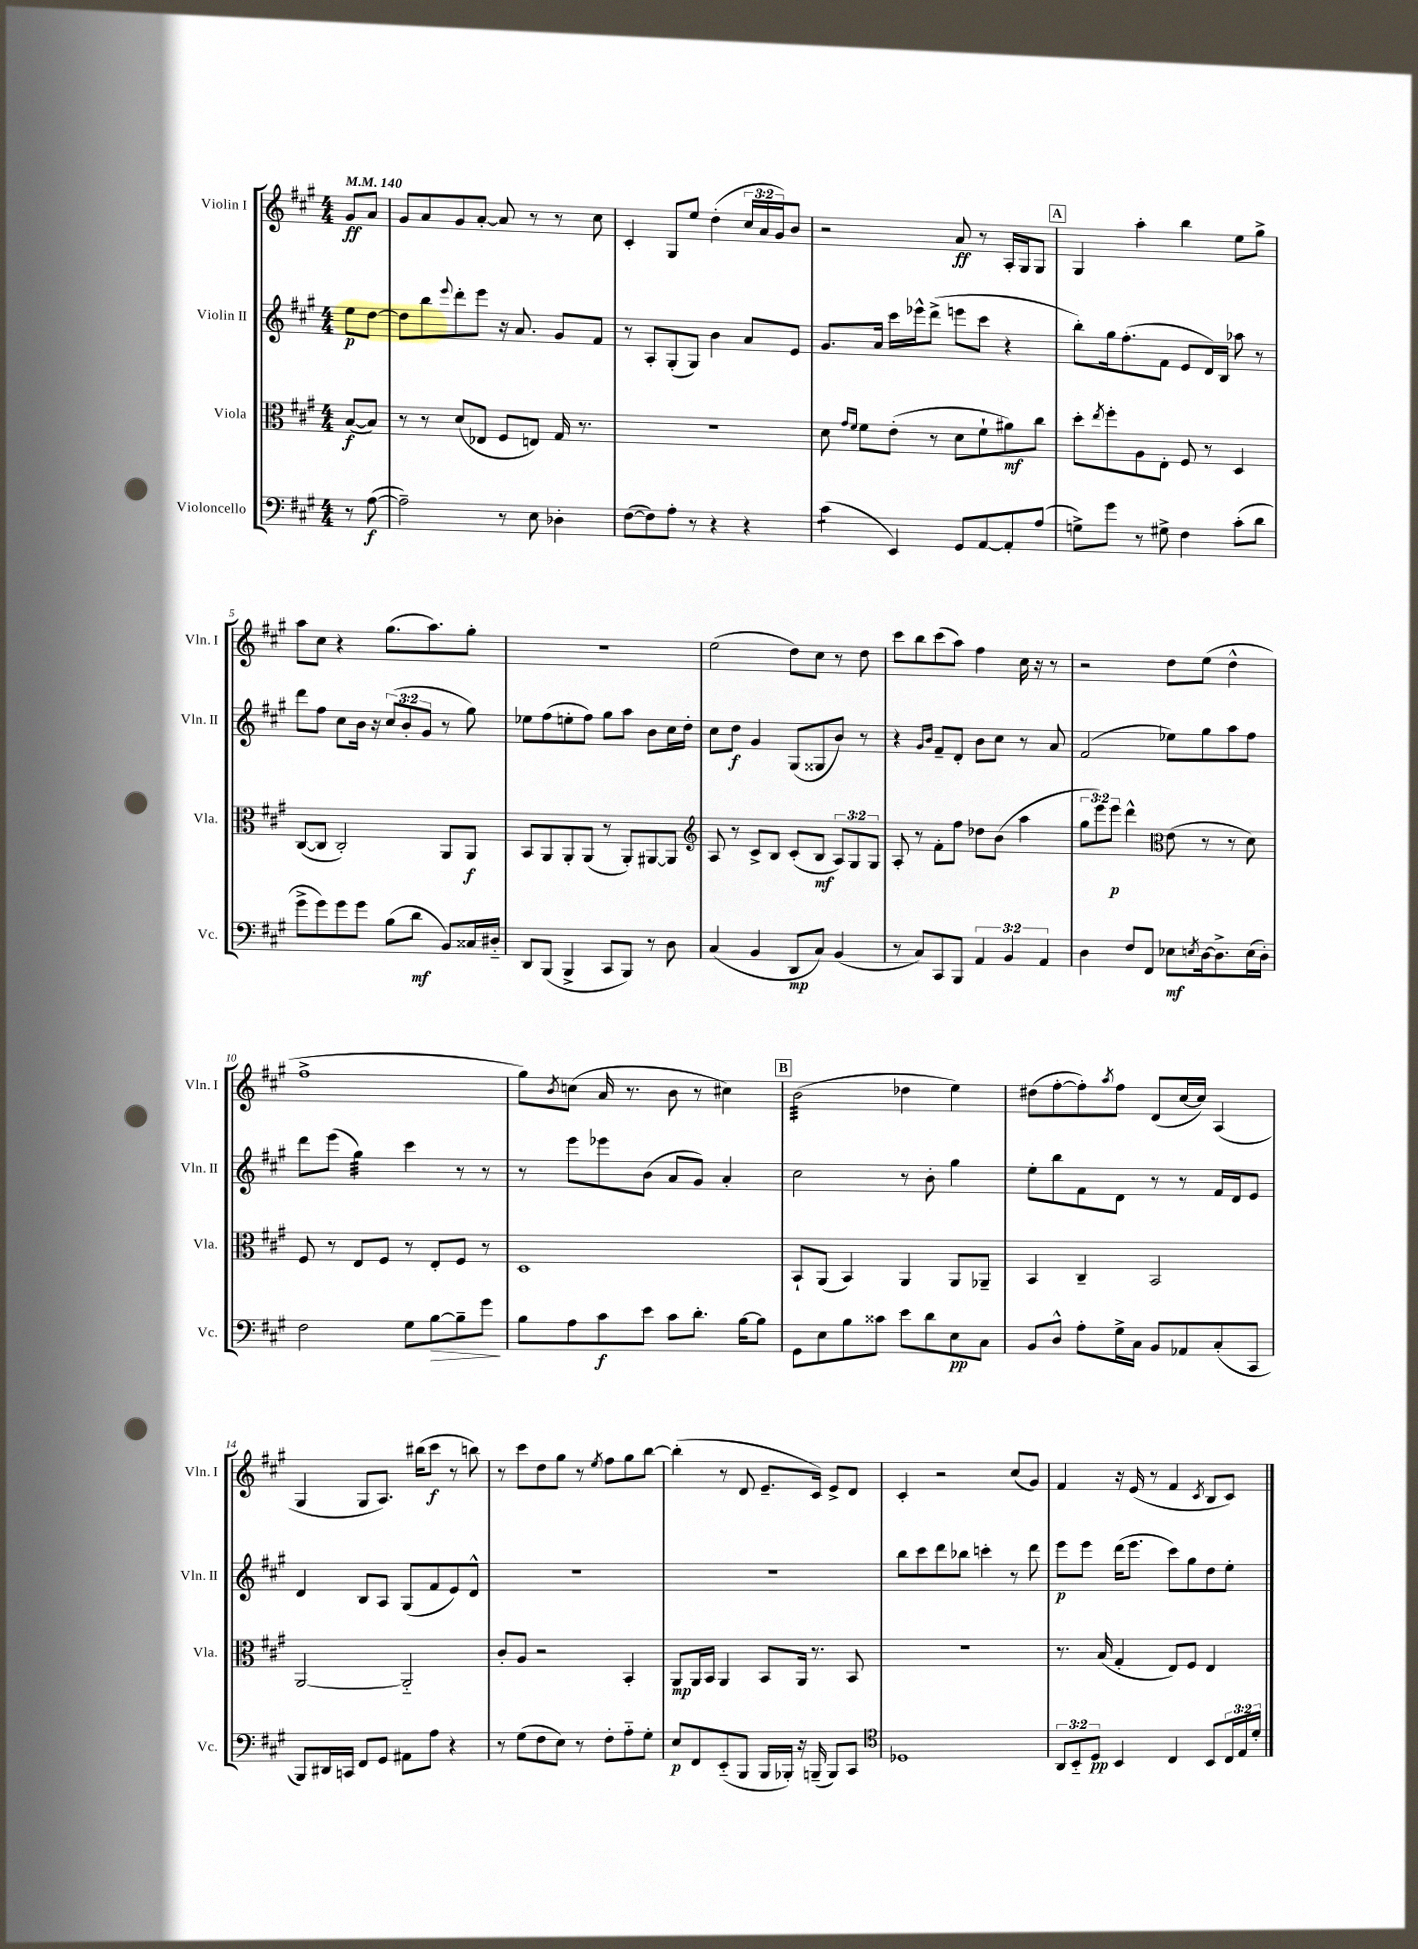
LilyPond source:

<<
\new StaffGroup <<
\new Staff = "s0" \with { instrumentName = "Violin I" shortInstrumentName = "Vln. I" } {
    \clef treble \key a \major \numericTimeSignature \time 4/4 \override Staff.TupletNumber.text = #tuplet-number::calc-fraction-text \partial 4 \tempo 4 = 140
    gis'8\ff a'8 |
    gis'8 a'8 gis'8 a'8~-. a'8 r8 r8 cis''8 |
    cis'4-. gis8 e''8 d''4-.( \tuplet 3/2 { cis''16 a'16 gis'16) } b'8 |
    r2 a'8\ff r8 a16-. gis16 gis8 |
    \mark \markup { \box "A" } gis4 a''4-. b''4 e''8 gis''8-> |
    a''8 cis''8 r4 gis''8.( a''8.) gis''8-. |
    r1 |
    e''2( d''8) cis''8 r8 d''8 |
    cis'''8 b''8 cis'''8( a''8) fis''4 cis''16 r16 r8 |
    r2 d''8 e''8( d''4-^ |
    fis''1-> |
    gis''8) \acciaccatura { b'8 } c''8( a'16 r8. b'8 r8 cis''4) |
    \mark \markup { \box "B" } b'2:32( des''4 e''4) |
    dis''8( fis''8~-. fis''8-.) \acciaccatura { a''8 } fis''8 d'8( cis''16~ cis''16) a4( |
    gis4 gis8 a8.) bis''16( cis'''8\f r8 b''8) |
    r8 cis'''8 d''8 gis''8 r8 \acciaccatura { e''8 } fis''8 gis''8 b''8~ |
    b''4-.( r8 d'8 e'8.-- cis'16) e'8-> d'8 |
    cis'4-. r2 cis''8( gis'8) |
    fis'4 r16 e'16( r8 fis'4 \acciaccatura { cis'8 } b8 cis'8) \bar "|." |
}
\new Staff = "s1" \with { instrumentName = "Violin II" shortInstrumentName = "Vln. II" } {
    \clef treble \key a \major \numericTimeSignature \time 4/4 \override Staff.TupletNumber.text = #tuplet-number::calc-fraction-text \partial 4
    e''8\p d''8~ |
    d''8 b''8 \appoggiatura { e'''8 } d'''8-. e'''8 r16 a'8. gis'8 fis'8 |
    r8 a8-. gis8-.( gis8) b'4 a'8 e'8 |
    gis'8. a'16 cis'''16 ees'''16-^ d'''8->( e'''8 cis'''8 r4 |
    \mark \markup { \box "A" } b''8-.) gis''16 fis''8.-.( fis'8 e'8 d'16) b16 aes''8 r8 |
    d'''8 fis''8 cis''8 b'16 r16 \tuplet 3/2 { cis''8( b'8-. gis'8 } r8 gis''8) |
    ees''8 fis''8( e''8-. fis''8) gis''8 a''8 b'8 cis''16 d''16-. |
    cis''8 d''8\f gis'4 gis8( gisis8 b'8) r8 |
    r4 \grace { gis'16 b'16 } fis'8-- d'8-. b'8 cis''8 r8 a'8 |
    fis'2( ees''8) gis''8 a''8 fis''8 |
    d'''8 e'''8( gis''4:32) cis'''4 r8 r8 |
    r8 e'''8 ees'''8 b'8( a'8 gis'8) a'4-. |
    \mark \markup { \box "B" } cis''2 r8 b'8-. gis''4 |
    e''8-. b''8 fis'8 d'8 r8 r8 fis'16 d'16 e'8 |
    d'4 b8 a8 gis8( fis'8 e'8) d'8-^ |
    R1 |
    R1 |
    b''8 cis'''8 d'''8 bes''8 c'''4-. r8 d'''8 |
    e'''8\p e'''8 d'''16( e'''8. cis'''8) gis''8 d''8 e''8-. \bar "|." |
}
\new Staff = "s2" \with { instrumentName = "Viola" shortInstrumentName = "Vla." } {
    \clef alto \key a \major \numericTimeSignature \time 4/4 \override Staff.TupletNumber.text = #tuplet-number::calc-fraction-text \partial 4
    b8~\f( b8) |
    r8 r8 d'8( ees8 fis8 e8) gis16 r8. |
    r1 |
    d'8 \grace { gis'16 fis'16 } fis'8 e'8-.( r8 d'8 fis'8-! ais'8\mf) cis''8 |
    \mark \markup { \box "A" } d''8-. \acciaccatura { e''8 } fis''8-. a8 e8-. fis8 r8 d4 |
    cis8~( cis8 cis2-.) a,8 a,8\f |
    b,8 a,8 a,8-. a,8( r8 a,8-.) ais,8~ ais,8 |
    \clef treble a8 r8 cis'8-> b8 cis'8-.( b8\mf \tuplet 3/2 { a8) gis8 gis8 } |
    a8-. r8 fis'8-. fis''8 des''8 b'8( a''4 |
    \tuplet 3/2 { gis''8 e'''8) e'''8\p } d'''4-^ \clef alto e'8( r8 r8 d'8) |
    fis8 r8 e8 fis8 r8 e8-. fis8 r8 |
    d1 |
    \mark \markup { \box "B" } b,8-! a,8( b,4) a,4 a,8 aes,8-- |
    b,4 cis4-- b,2 |
    a,2~ a,2-_ |
    cis'8-. a8 r2 b,4-. |
    a,8\mp a,16 b,16 a,4 b,8 a,16 r8. b,8 |
    R1 |
    r8. b16( gis4-. e8) fis8 e4 \bar "|." |
}
\new Staff = "s3" \with { instrumentName = "Violoncello" shortInstrumentName = "Vc." } {
    \clef bass \key a \major \numericTimeSignature \time 4/4 \override Staff.TupletNumber.text = #tuplet-number::calc-fraction-text \partial 4
    r8 a8~\f( |
    a2--) r8 e8 des4-. |
    fis8~( fis8) a8-. r8 r4 r4 |
    cis'4:8( e,4) gis,8 a,8~ a,8-. a8( |
    \mark \markup { \box "A" } g8->) gis'8 r8 gis8-> fis4 cis'8-.( d'8 |
    gis'8-> gis'8) gis'8 gis'8 b8( d'8\mf b,8) cisis16 dis16-_ |
    d,8 b,,8( b,,4-> cis,8 b,,8) r8 d8 |
    cis4( b,4 d,8\mp cis8) b,4( |
    r8 cis8) cis,8 b,,8 \tuplet 3/2 { a,4 b,4 a,4 } |
    d4 fis8 fis,8 ees8\mf \acciaccatura { e8 } d16~ d8.-> e16( d16-.) |
    fis2 gis8 b8~\> b8-- gis'8\! |
    b8 a8 cis'8\f e'8 cis'8 d'8.-. b16~ b8 |
    \mark \markup { \box "B" } gis,8 e8 b8 cisis'8 e'8 d'8 e8\pp cis8 |
    b,8 d8-^ a8-. gis16-> cis16 b,8 aes,8 cis8-.( cis,8 |
    b,,8) dis,16 c,16 fis,8 gis,8 ais,8 a8 r4 |
    r8 gis8( fis8 e8) r8 fis8-. a8-_ gis8-. |
    e8\p fis,8 e,8-_( b,,8 b,,16 bes,,16-.) r16 b,,16--( b,,8) cis,8 |
    \clef tenor des1 |
    \tuplet 3/2 { a,8 b,8-_ d8\pp } b,4 cis4 b,8 \tuplet 3/2 { cis16 e16 d'16-. } \bar "|." |
}
>>
>>
